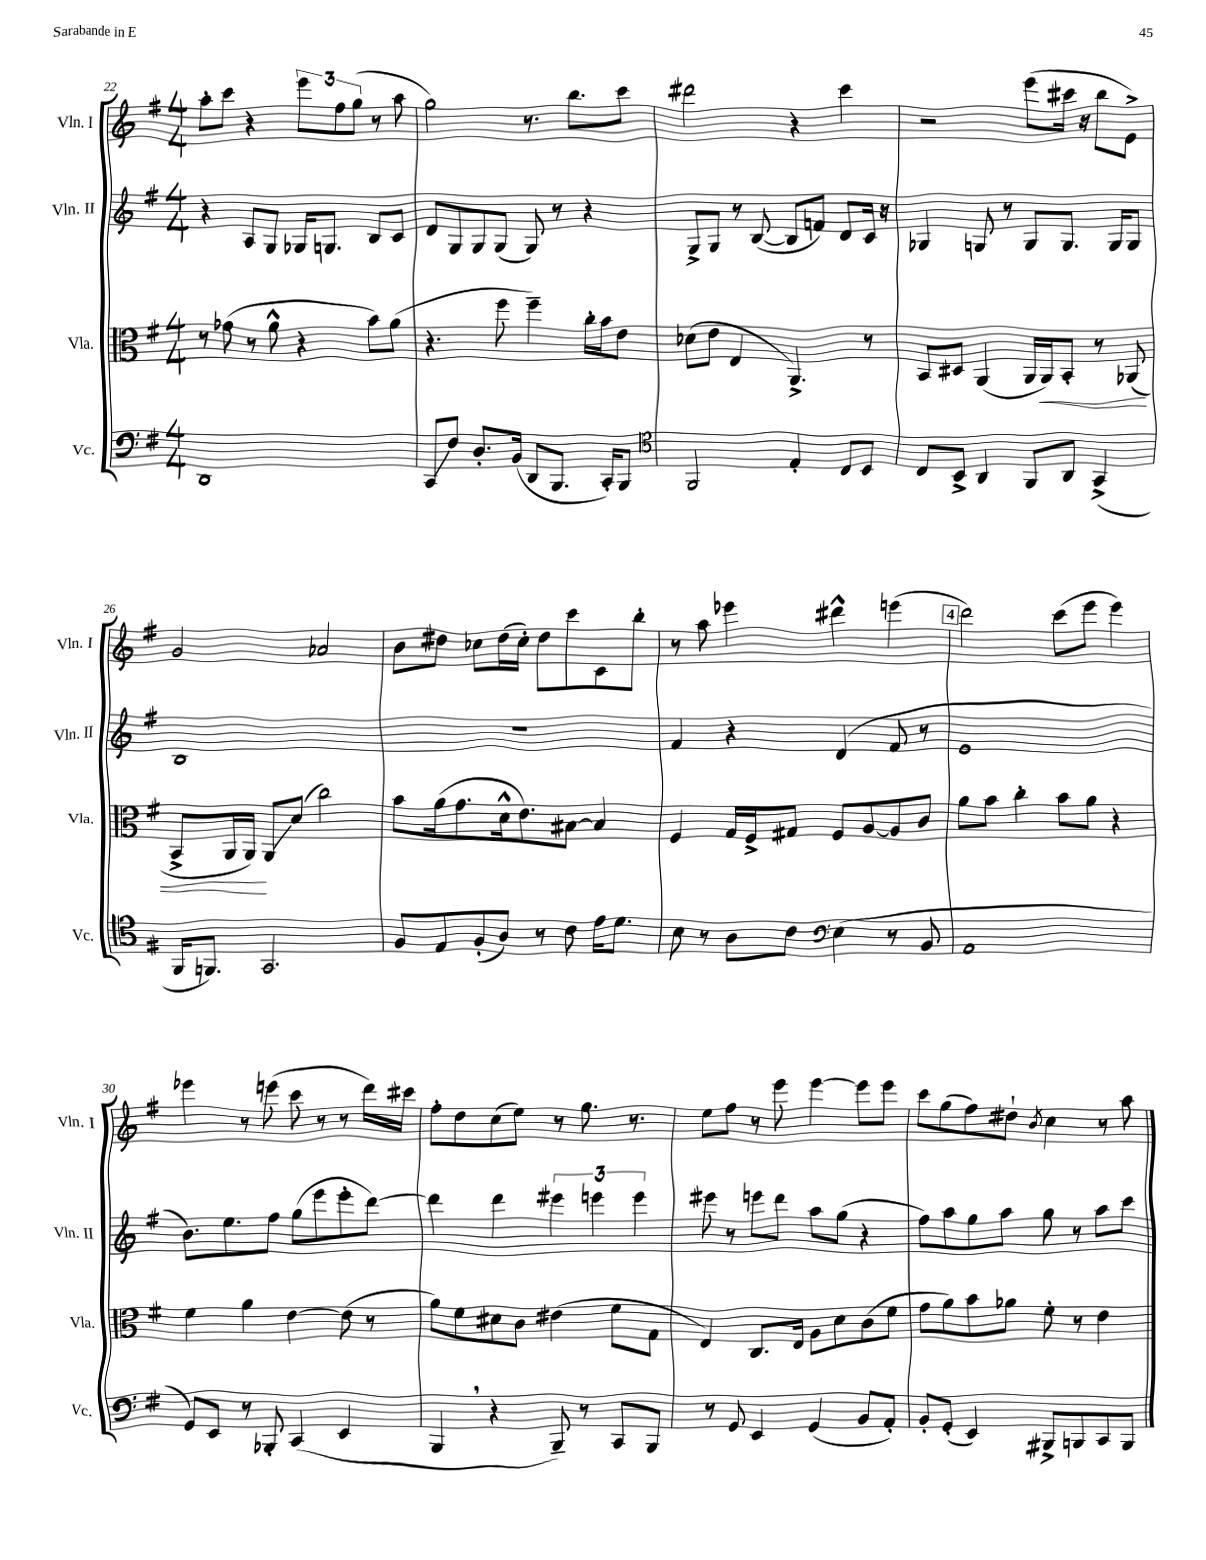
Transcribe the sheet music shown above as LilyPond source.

<<
\new StaffGroup <<
\new Staff = "s0" \with { instrumentName = "Vln. I" shortInstrumentName = "Vln. I" } {
    \clef treble \key g \major \numericTimeSignature \time 4/4
    a''8-. c'''8 r4 \tuplet 3/2 { e'''8 fis''8 g''8( } r8 a''8 |
    g''2) r8. b''8. c'''8 |
    dis'''2 r4 c'''4 |
    r2 e'''8( cis'''16 r16 b''8 e'8->) |
    g'2 aes'2 |
    b'8 dis''8 ces''8 dis''16( ces''16-.) dis''8 c'''8 c'8 b''8-. |
    r8 a''8 ees'''4 dis'''4-^ e'''4( |
    \mark \markup { \box "4" } d'''2) c'''8( e'''8 e'''4) |
    ees'''4 r8 e'''8( c'''8 r8 r8 d'''16) cis'''16 |
    fis''8-. d''8 c''8( e''8) r8 g''8. r8. |
    e''8 fis''8 r8 e'''8 e'''4~ e'''8 e'''8 |
    c'''8 g''8( fis''8) dis''8-! \acciaccatura { b'8 } c''4 r8 a''8 \bar "|." |
}
\new Staff = "s1" \with { instrumentName = "Vln. II" shortInstrumentName = "Vln. II" } {
    \clef treble \key g \major \numericTimeSignature \time 4/4
    r4 a8 g8 ges16 g8. b8 c'8 |
    d'8 g8 g8 g8( g8) r8 r4 |
    g8-> g8 r8 b8~( b8 f'8) d'8 c'16 r16 |
    ges4 g8 r8 g8 g8. g16 g8 |
    b1 |
    R1 |
    fis'4 r4 d'4( fis'8 r8 |
    \mark \markup { \box "4" } e'1 |
    b'8.) e''8. fis''8 g''8( e'''8 e'''8-. d'''8~) |
    d'''4 d'''4 \tuplet 3/2 { eis'''4 e'''4 e'''4 } |
    eis'''8 r8 e'''8 d'''8 a''8 g''8( r4 |
    fis''8) a''8 g''8 a''8 g''8 r8 a''8 c'''8 \bar "|." |
}
\new Staff = "s2" \with { instrumentName = "Vla." shortInstrumentName = "Vla." } {
    \clef alto \key g \major \numericTimeSignature \time 4/4
    r8 ges'8( r8 a'8-^ r4 b'8) a'8( |
    r4. fis''8 fis''4--) c''16-. b'16 e'8 |
    des'8( e'8 e4 a,4.->) r8 |
    b,8 dis8 a,4( a,16 a,16\<) b,8-. r8 aes,8( |
    b,8-> a,16 a,16\!) a,8\glissando d'8( c''2) |
    b'8 a'16( g'8. d'16-^ e'8.) bis8~ bis4 |
    fis4 g16 fis16-> gis8 fis8 a8~ a8 c'8 |
    \mark \markup { \box "4" } a'8 b'8 c''4-. b'8 a'8 r4 |
    fis'4 a'4 e'4~ e'8( r8 |
    a'8) fis'8 dis'8 c'8 eis'4( fis'8 g8 |
    e4) c8. e16 a8 d'8 c'8( fis'8 |
    g'8 a'8) b'8 aes'8 fis'8-. r8 e'4 \bar "|." |
}
\new Staff = "s3" \with { instrumentName = "Vc." shortInstrumentName = "Vc." } {
    \clef bass \key g \major \numericTimeSignature \time 4/4
    d,1 |
    c,8\glissando fis8 d8.-. b,16( d,8 b,,8. c,16-.) b,,8 |
    \clef tenor fis,2 e4-. c8 b,8 |
    c8 b,8-> a,4 fis,8 a,8 g,4->( |
    fis,16 f,8.) g,2. |
    fis8 e8 fis8-.( a8) r8 c'8 e'16 d'8. |
    b8 r8 a8 c'8 \clef bass e4( r8 b,8 |
    \mark \markup { \box "4" } a,1 |
    g,8) e,8 r8 bes,,8-. c,4( e,4 |
    b,,4 \breathe r4 b,,8--) r8 c,8 b,,8 |
    r8 g,8 e,4 g,4( b,8 a,8-.) |
    b,8-. g,8-.( e,4) bis,,8-> b,,8 c,8 b,,8 \bar "|." |
}
>>
>>
\layout { \context { \Score currentBarNumber = #22 } }
